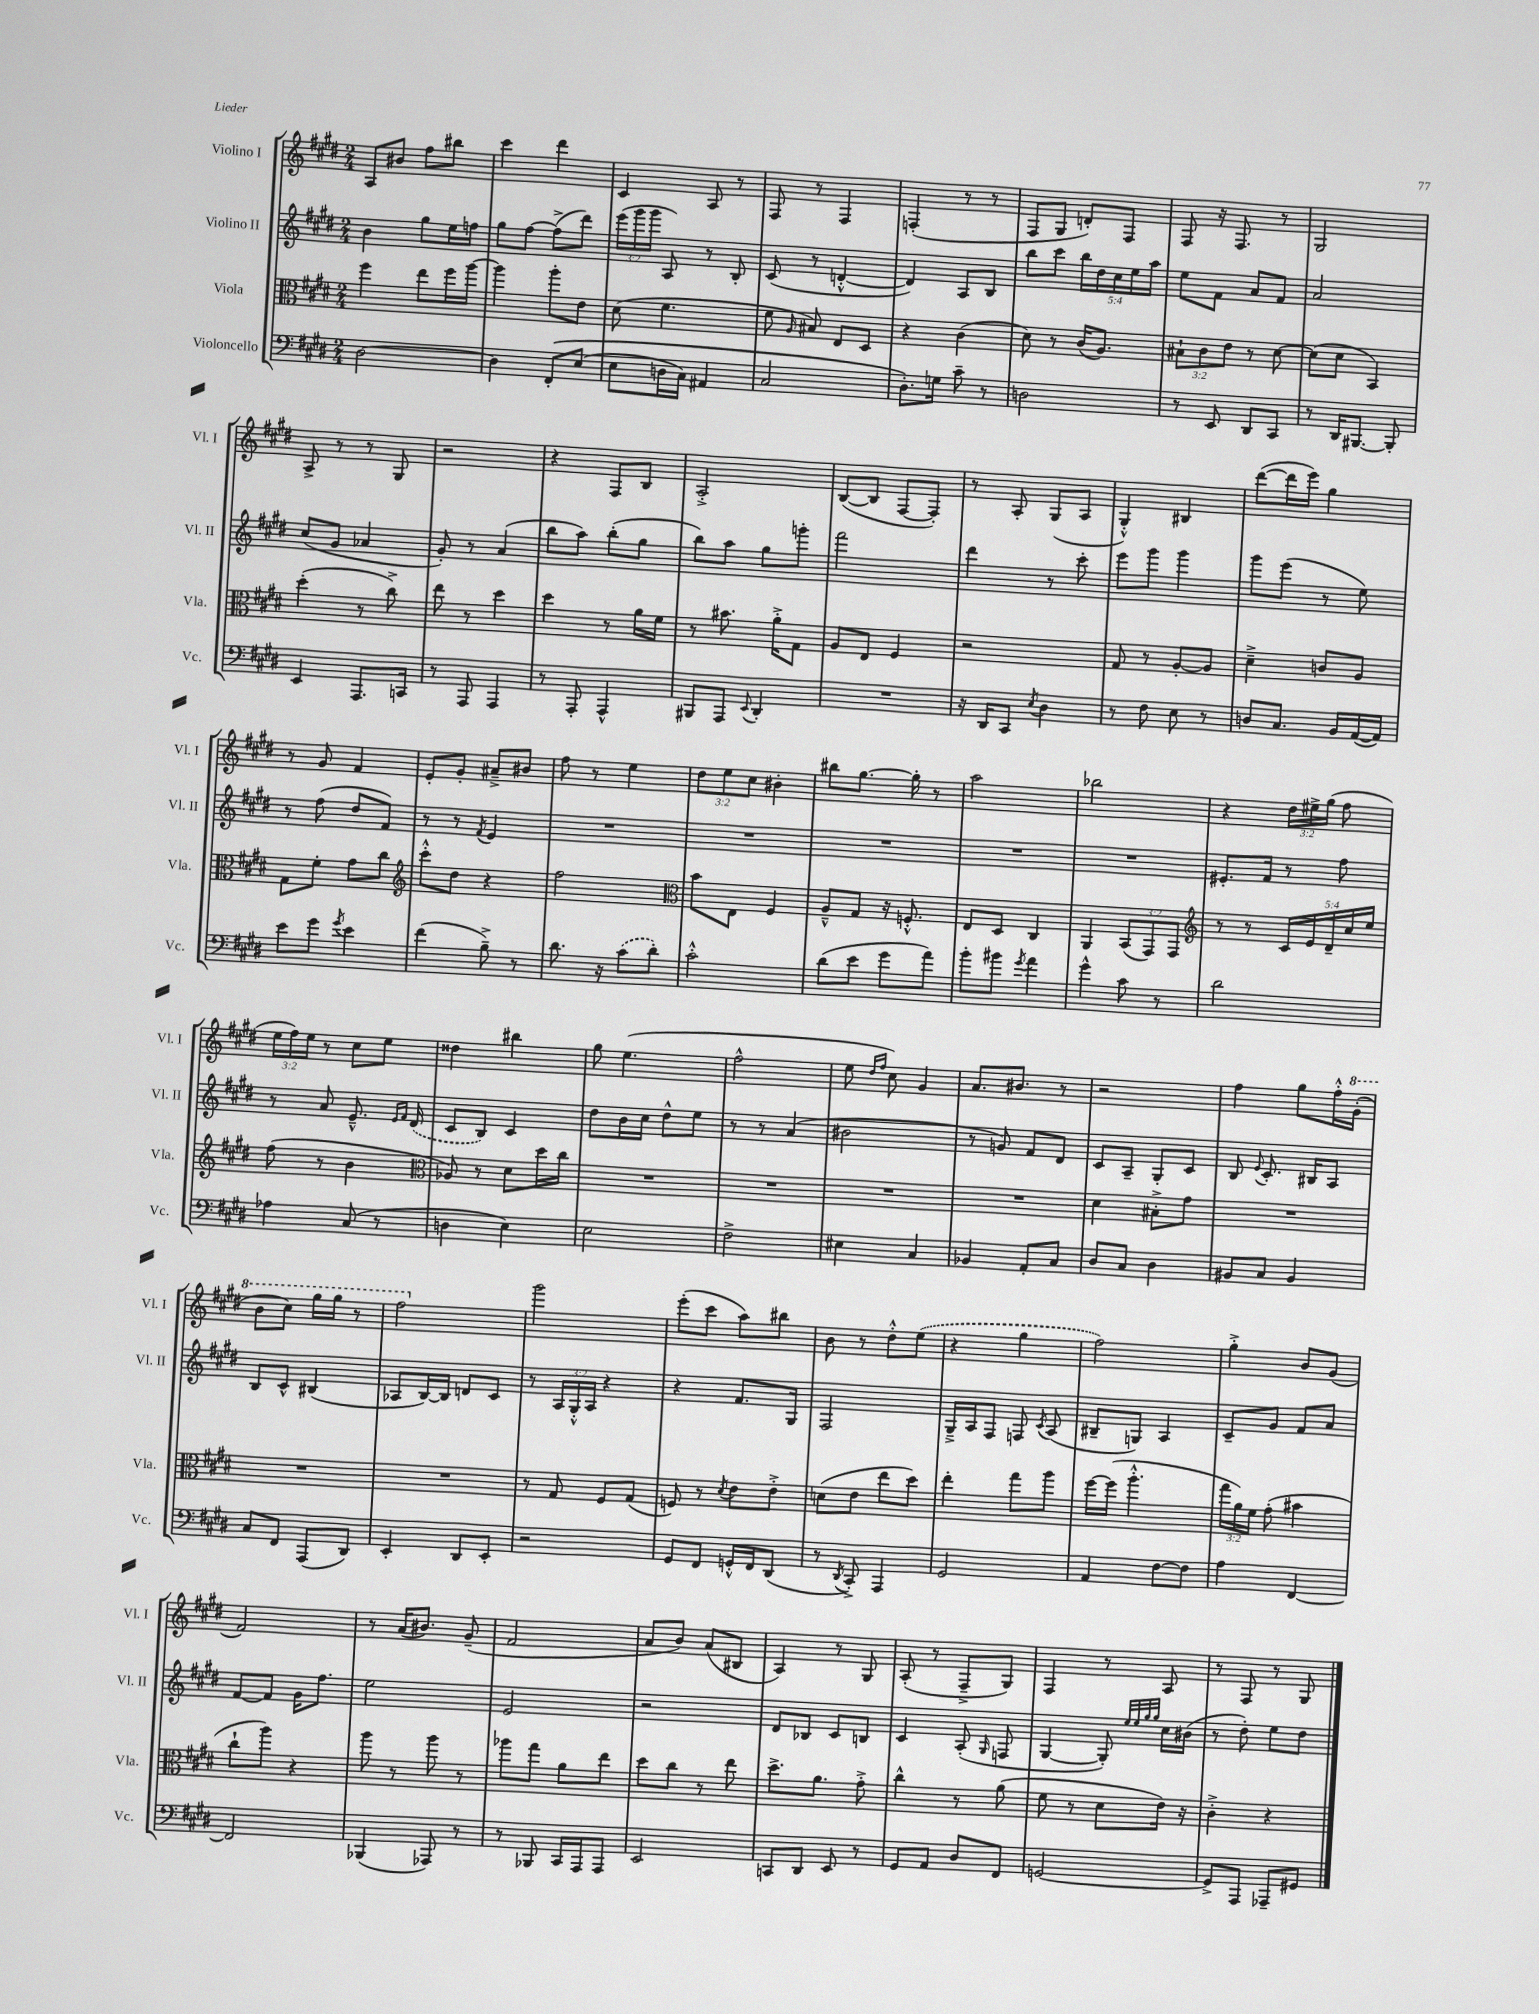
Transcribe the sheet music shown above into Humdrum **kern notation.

**kern	**kern	**kern	**kern
*part4	*part3	*part2	*part1
*staff4	*staff3	*staff2	*staff1
*I"Violoncello	*I"Viola	*I"Violino II	*I"Violino I
*I'Vc.	*I'Vla.	*I'Vl. II	*I'Vl. I
*clefF4	*clefC3	*clefG2	*clefG2
*k[f#c#g#d#]	*k[f#c#g#d#]	*k[f#c#g#d#]	*k[f#c#g#d#]
*M2/4	*M2/4	*M2/4	*M2/4
=9	=9	=9	=9
[2D#\	4ff#\	4b\	8A/L
.	.	.	8b#X/J
.	8ee\L	8gg#\L	8ff#\L
.	16ff#\L	16ee\L	8bb#X\J
.	[16aa\JJ	16ffn\JJ	.
=10	=10	=10	=10
4D#\]	4aa\]	8gg#\L	4ccc#\
.	.	[8ff#\J	.
(8FF#'/L	8aa'\L	(8ff#^\L]	4ddd#\
(8E/J	8e\J	8ddd#\J)	.
=11	=11	=11	=11
8E\L	(8d#\	(24eee\LL	4c#/
.	.	24ggg#\	.
.	.	24ggg#\JJ	.
16Dn\L	4.f#\	8A/)	.
16C#\JJ)	.	.	.
4AA#X/	.	8r	8A/
.	.	8B'/	8r
=12	=12	=12	=12
2C#/	8f#\	(8c#/	8F#/
.	16qqA/	.	.
.	8B#X/)	8r	8r
.	8E/L	[4dn'^^/	4F#/
.	8D#/J	.	.
=13	=13	=13	=13
8.D#'\L)	4r	4d/])	(4Fn'/
16Gn\Jk	.	.	.
8c#~\	(4c#\	8A/L	8r
8r	.	8B/J	8r
=14	=14	=14	=14
2Dn\	8d#\)	8bb\L	8F#/L
.	8r	8ccc#\J	8G#/J
.	(16c#/KL	20bb\LL	8dn'/L)
.	.	20dd#\	.
.	8.A/J)	.	.
.	.	20cc#\	.
.	.	.	8F#/J
.	.	20ee\	.
.	.	20aa\JJ	.
=15	=15	=15	=15
8r	12B#X`\L	8ee\L	8F#/
.	12c#\	.	.
8EE/	.	8f#\J	16r
.	12e\J	.	.
.	.	.	8.F#/
8DD#/L	8r	8a/L	.
8CC#/J	[8d#\	8f#/J	8r
=16	=16	=16	=16
8r	(8d#\L]	2a/	2G#/
16DD#/KL	8d#\J	.	.
[8.BBB#X/J	.	.	.
.	4BB/)	.	.
8BBB#'/]	.	.	.
!!LO:LB:g=z
=17	=17	=17	=17
4EE/	(4dd#'\	(8cc#/L	8A^/
.	.	8g#/J	8r
8.AAA/L	8r	4a-X/	8r
.	8cc#^\)	.	8G#/
16CCn/Jk	.	.	.
=18	=18	=18	=18
8r	8ee\	8g#'/)	2r
8AAA/	8r	8r	.
4AAA/	4dd#\	(4a/	.
=19	=19	=19	=19
8r	4dd#\	8bb\L	4r
8AAA'/	.	8aa\J)	.
4AAA^^/	8r	(8bb'\L	8F#/L
.	16a\LL	8gg#\J	8B/J
.	16f#\JJ	.	.
=20	=20	=20	=20
8BBB#X/L	8r	8bb\L)	2A'^/
8AAA/J	8.b#X\	8aa\J	.
8qqEE/	.	.	.
4DD#'/	.	8gg#\L	.
.	16a'^\KL	.	.
.	8G#\J	8gggn'\J	.
=21	=21	=21	=21
2r	8A/L	2fff#\	([8B/L
.	8E/J	.	8B/J]
.	4F#/	.	[8F#/L
.	.	.	8F#'/J])
=22	=22	=22	=22
16r	2r	4ddd#\	8r
16DD#/KL	.	.	.
8CC#/J	.	.	8A'/
8qE/	.	.	.
4D#\	.	8r	(8G#/L
.	.	8ccc#'\	8A/J
=23	=23	=23	=23
8r	8G#/	8eee\L	4G#'^^/)
8F#\	8r	8ggg#\J	.
8E\	[8A'/L	4ggg#\	4B#X/
8r	8A/J]	.	.
=24	=24	=24	=24
8Dn/L	4d#~^\	8ggg#\L	([8ddd#\L
8.C#/J	.	(8eee\J	16ddd#\L]
.	.	.	16eee\JJ)
.	8cn/L	8r	4gg#\
16BB/LL	.	.	.
([16AA/	8A/J	8ee\)	.
16AA/JJ])	.	.	.
!!LO:LB:g=z
=25	=25	=25	=25
8e\L	8G#\L	8r	8r
8g#\J	8f#'\J	(8ff#\	8g#/
8qg#/	.	.	.
4e\	8g#\L	8dd#/L	4f#/
.	8cc#\J	8f#/J)	.
=26	=26	=26	=26
*	*clefG2	*	*
(4f#\	8ccc#'^^\L	8r	8e'/L
.	8dd#\J	8r	8g#'/J
.	.	8qf#/	.
8B~^\)	4r	4e/	8a#X~^/L
8r	.	.	8b#X/J
=27	=27	=27	=27
8.d#\	2ff#\	2r	8ff#\
.	.	.	8r
16r	.	.	.
(8c#\L	.	.	4ee\
8d#'\J)	.	.	.
=28	=28	=28	=28
*	*clefC3	*	*
2c#'^^\	8b\L	2r	12dd#\L
.	.	.	12ee\
.	8E\J	.	.
.	.	.	12cc#\J
.	4F#/	.	4b#X'\
=29	=29	=29	=29
(8d#\L	8A~^^/L	2r	8bb#X\L
8e\J	8G#/J	.	[8.gg#\J
8g#\L	16r	.	.
.	8.Fn'^^/	.	16gg#'\]
8a\J)	.	.	8r
=30	=30	=30	=30
8b'\L	8E/L	2r	2aa\
8b#X\J	8D#/J	.	.
8qg#/	.	.	.
4a\	4C#/	.	.
=31	=31	=31	=31
4g#^^\	4AA/	2r	2bb-X\
8c#\	(12BB/L	.	.
.	12GG#/)	.	.
8r	.	.	.
.	12GG#/J	.	.
=32	=32	=32	=32
*	*clefG2	*	*
2d#\	8r	8.e#X'/L	4r
.	8r	.	.
.	.	16f#/Jk	.
.	20c#/LL	8r	24dd#\LL
.	.	.	24ee#X^\
.	20e/	.	.
.	.	.	(24gg#\JJ
.	20d#~/	.	.
.	.	8ff#\	8ff#\
.	20cc#/	.	.
.	20ee/JJ	.	.
!!LO:LB:g=z
=33	=33	=33	=33
4A-X\	(8ff#\	8r	24ee\LL
.	.	.	24ff#\)
.	.	.	24ee\JJ
.	8r	8a/	8r
(8C#/	4b\	8.e~^^/	8cc#\L
8r	.	.	8ee\J
.	.	16qqe/LL	.
.	.	16qqf#/JJ	.
.	.	(16d#/	.
=34	=34	=34	=34
*	*clefC3	*	*
4Dn\	8A-X/)	8c#/L	4dd##X\
.	8r	8B/J)	.
4E\)	8d#\L	4c#/	4bb#X\
.	16dd#\L	.	.
.	16cc#\JJ	.	.
=35	=35	=35	=35
2E\	2r	8dd#\L	8gg#\
.	.	16b\L	(4.ee\
.	.	16cc#\JJ	.
.	.	8dd#^^\L	.
.	.	8ee\J	.
=36	=36	=36	=36
2F#^\	2r	8r	2ff#^^\
.	.	8r	.
.	.	(4a/	.
=37	=37	=37	=37
4E#X\	2r	2b#X\	8ee\
.	.	.	16qqdd#/LL
.	.	.	16qqff#/JJ
.	.	.	8cc#\)
4C#/	.	.	4g#/
=38	=38	=38	=38
4BB-X/	2r	8r	8.a/L
.	.	8gn/)	.
.	.	.	8.b#X/J
8AA'/L	.	8f#/L	.
8C#/J	.	8d#/J	8r
=39	=39	=39	=39
8D#/L	4d#\	8c#/L	2r
8C#/J	.	8A~/J	.
4D#\	8B#X'^\L	8G#'/L	.
.	8g#\J	8c#/J	.
=40	=40	=40	=40
8BB#X/L	2r	8B/	4ff#\
.	.	8qqe/	.
8C#/J	.	8.c#'/	.
4BB#/	.	.	8gg#\L
.	.	16B#X/KL	.
.	.	8A/J	16ff#'^^\L
*	*	*	*8va
.	.	.	(16gg#'\JJ
!!LO:LB:g=z
=41	=41	=41	=41
8C#/L	2r	8B/L	8bb\L
8FF#/J	.	8c#^^/J	8ccc#\J)
(8AAA/L	.	(4B#X/	16ggg#\LL
.	.	.	16ggg#\JJ
8DD#/J)	.	.	8r
=42	=42	=42	=42
4EE'/	2r	8A-X/L	2fff#\
.	.	[16B/L)	.
.	.	16B/JJ]	.
8DD#/L	.	8dn/L	.
8EE'/J	.	8c#/J	.
=43	=43	=43	=43
*	*	*	*X8va
2r	8r	8r	2ggg#\
.	8G#/	24A/LL	.
.	.	24G#'^^/	.
.	.	24A/JJ	.
.	8F#/L	4r	.
.	(8G#/J	.	.
=44	=44	=44	=44
8GG#/L	8Fn/)	4r	(8eee'\L
8FF#/J	8r	.	8ccc#\J
.	8qd#/	.	.
16GGn'^^/LL	8e\L	8.f#/L	8aa\L)
16FF#/J	.	.	.
(8DD#/J	8e'^\J	.	8bb#X\J
.	.	16G#/Jk	.
=45	=45	=45	=45
8r	(8dn\L	2F#/	8b\
8qDD#/	.	.	.
8CC#'^/)	8e\J	.	8r
4AAA/	8ee\L	.	8dd#'^^\L
.	8dd#\J)	.	(8ee\J
=46	=46	=46	=46
2GG#/	4ee'\	16G#~^/LL	4r
.	.	16A/J	.
.	.	8F#/J	.
.	8gg#\L	8Fn/	4gg#\
.	.	8qc#/	.
.	8aa\J	(8A/	.
=47	=47	=47	=47
4AA/	[16ff#\LL	8B#X~/L	2ff#\)
.	(16ff#\JJ]	.	.
.	4.aa'^^\	8Gn/J)	.
[8F#\L	.	4A/	.
8F#\J]	.	.	.
=48	=48	=48	=48
4A\	24gg#\LL	8c#~/L	4gg#'^\
.	24a\)	.	.
.	24f#\JJ	.	.
.	(8g#'\	8g#/J	.
[4FF#/	4b#X\	8f#/L	8b/L
.	.	8a/J	(8g#/J
!!LO:LB:g=z
=49	=49	=49	=49
2FF#/]	8cc#`\L	[8f#/L	2f#/)
.	8aa\J)	8f#/J]	.
.	4r	16g#\KL	.
.	.	8.ff#\J	.
=50	=50	=50	=50
(4BBB-X/	8aa\	2ee\	8r
.	8r	.	(16a/KL
.	.	.	8.b#X/J)
8AAA-X/)	8aa\	.	.
8r	8r	.	(8g#~/
=51	=51	=51	=51
8r	8aa-X\L	2e/	2f#/
8BBB-X/	8gg#\J	.	.
16CC#/LL	8a\L	.	.
16AAA/J	.	.	.
8AAA/J	8ee\J	.	.
=52	=52	=52	=52
2EE/	8dd#\L	2r	8a/L
.	8cc#\J	.	8b/J)
.	8r	.	(8a/L
.	8ee\	.	8B#X/J
=53	=53	=53	=53
8CCn/L	8.dd#^\L	8d#/L	4A/)
8DD#/J	.	8B-X/J	.
.	8.a\J	.	.
8EE/	.	8c#/L	8r
8r	8g#'^\	8Bn/J	8G#/
=54	=54	=54	=54
8GG#/L	4cc#^^\	4c#/	(8A'/
8AA/J	.	.	8r
8D#/L	8r	(8A'/	8F#~^/L
.	.	16qqG#/	.
8FF#/J	(8a\	8Fn/	8G#/J)
=55	=55	=55	=55
[2GGn/	8f#\	[4G#/	4F#/
.	8r	.	.
.	8d#\L	8G#'/])	8r
.	.	32qqee/LLL	.
.	.	32qqee/	.
.	.	32qqgg#/	.
.	.	32qqgg#/JJJ	.
.	16e\Jk)	16cc#\LL	8A/
.	16r	(16b#X\JJ	.
=56	=56	=56	=56
8GG^/L]	4c#'^\	8r	8r
8AAA/J	.	8dd#'\)	8F#/
8AAA-X~/L	4r	8ee\L	8r
8GG#X/J	.	8dd#\J	8G#/
==	==	==	==
*-	*-	*-	*-
